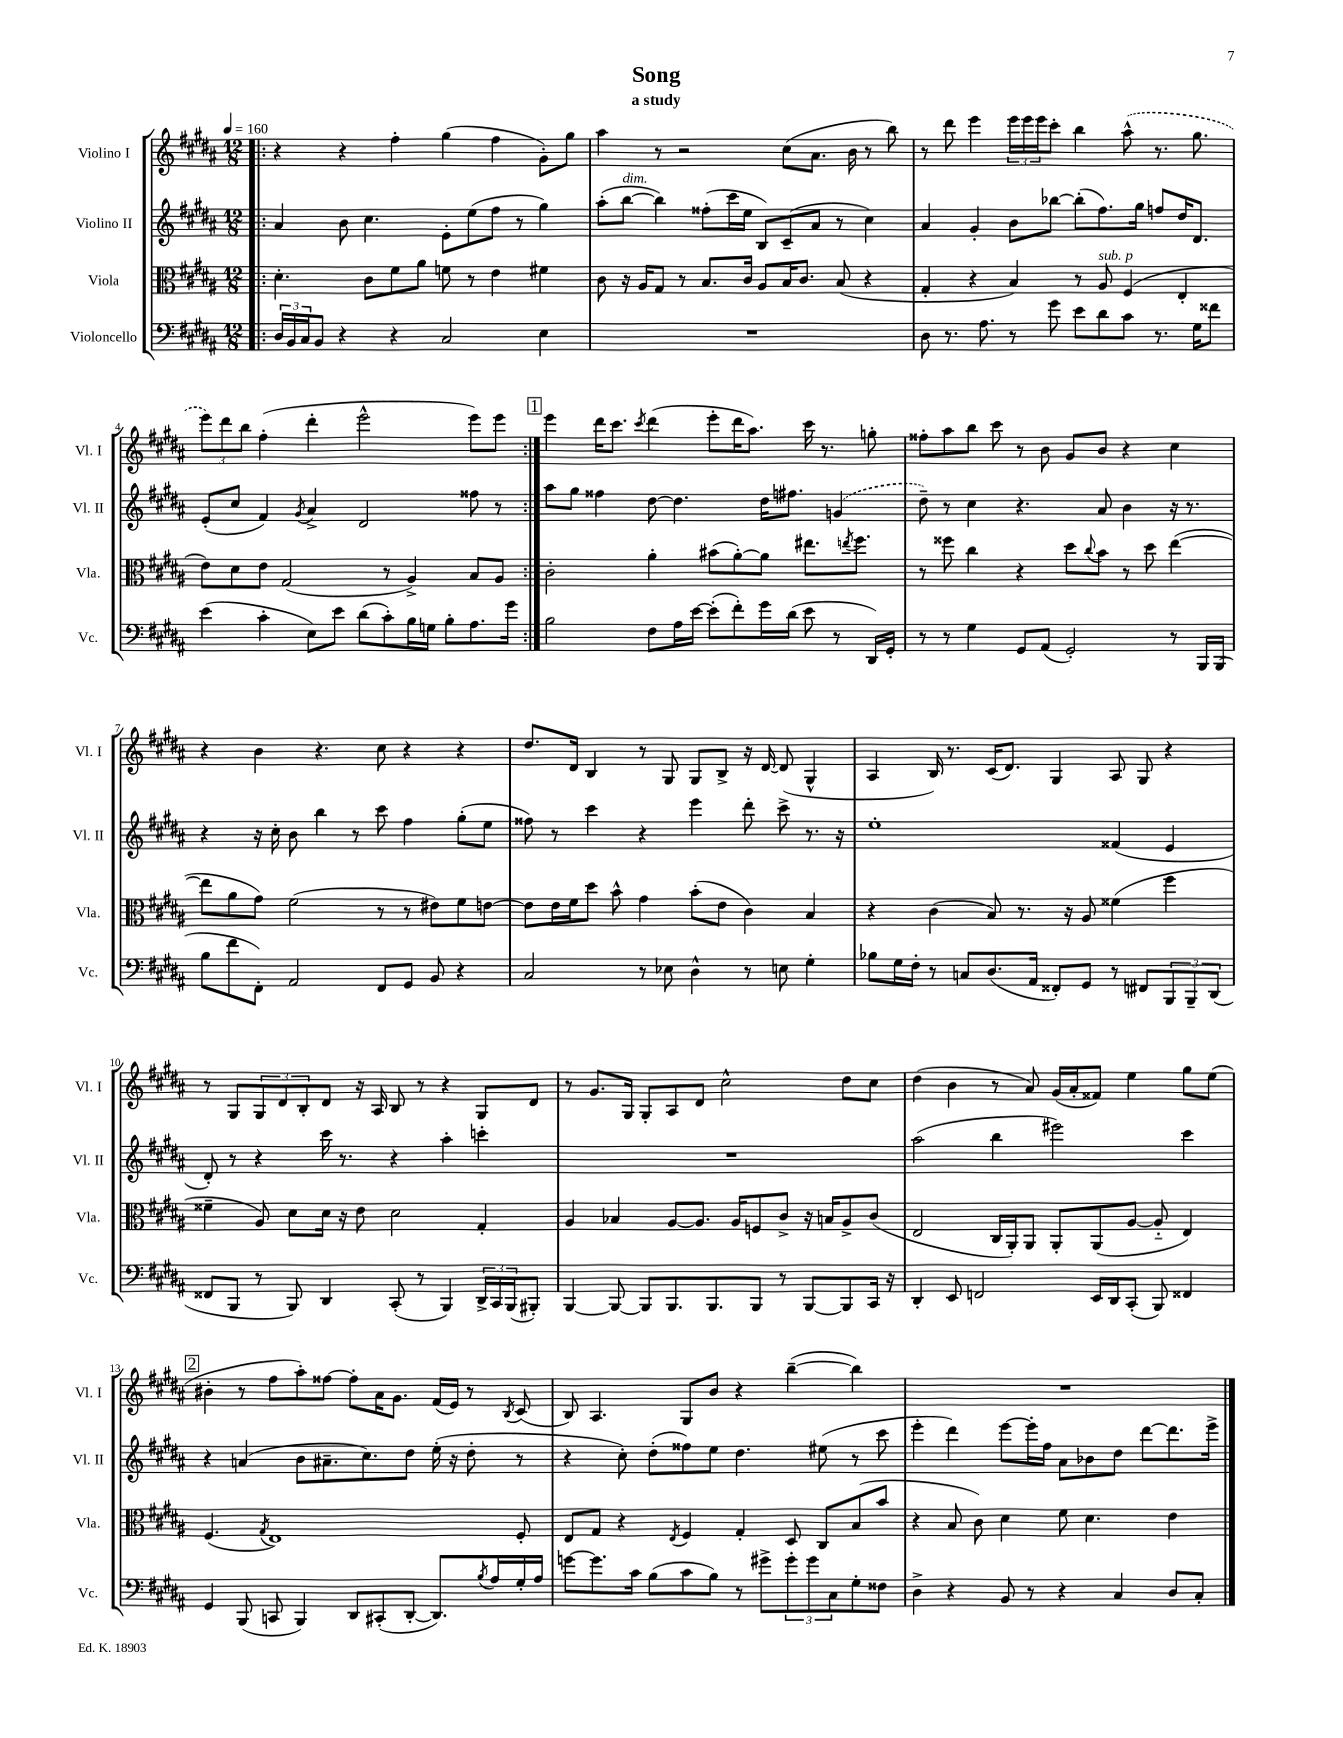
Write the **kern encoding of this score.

**kern	**kern	**kern	**kern
*part4	*part3	*part2	*part1
*staff4	*staff3	*staff2	*staff1
*I"Violoncello	*I"Viola	*I"Violino II	*I"Violino I
*I'Vc.	*I'Vla.	*I'Vl. II	*I'Vl. I
*clefF4	*clefC3	*clefG2	*clefG2
*k[f#c#g#d#a#]	*k[f#c#g#d#a#]	*k[f#c#g#d#a#]	*k[f#c#g#d#a#]
*M12/8	*M12/8	*M12/8	*M12/8
*MM160	*MM160	*MM160	*MM160
=1!|:	=1!|:	=1!|:	=1!|:
24D#/LL	4.d#'\	4a#/	4r
24BB/	.	.	.
24C#/J	.	.	.
8BB/J	.	.	.
4r	.	8b\	4r
.	8c#\L	4.cc#\	.
4r	8f#\	.	4ff#'\
.	8a#\J	.	.
2C#/	8fn\	8e'\L	(4gg#\
.	8r	(8ee\	.
.	4e\	8ff#\J	4ff#\
.	.	8r	.
4E\	4f#X\	4gg#\)	8g#'\L)
.	.	.	8gg#\J
=2	=2	=2	=2
1.r	8c#\	(8aa#'\L	4aa#\
!	!	!LO:TX:a:i:t=dim.	!
.	16r	[8bb\J	.
.	16A#/KL	.	.
.	8G#/J	4bb\])	8r
.	8r	.	2r
.	8.B/L	(8ff##X'\L	.
.	.	16ccc#\L	.
.	16c#/Jk	16ee\JJ	.
.	8A#/L	8B/L)	.
.	16B/K	(8c#~/	(8cc#\L
.	8.c#/J	.	.
.	.	8a#/J	8.a#\J
.	(8B/	8r	.
.	.	.	16b\
.	4r	4cc#\)	8r
.	.	.	8bb\)
=3	=3	=3	=3
8D#\	4G#'/	4a#/	8r
8.r	.	.	8ddd#\
.	4r	4g#'/	4eee\
8.A#\	.	.	.
8r	4B/)	8b\L	24eee\LL
.	.	.	24eee\
.	.	.	24eee\J
8g#\	.	[8bb-X\J	8ccc#'\J
8e\L	8r	(8bb-'\L]	4bb\
!	!LO:TX:a:i:t=sub. p	!	!
8d#\	8A#/	8.ff#\)	.
8c#\J	(4F#/	.	(8aa#^^\
.	.	16gg#\Jk	.
8.r	.	8ffn/L	8.r
.	4E'/	16dd#/K	.
16G#\KL	.	8.d#/J	8.gg#\
8f##X\J	.	.	.
!!LO:LB:g=z
=4	=4	=4	=4
(4e\	8e\L)	(8e'/L	12eee\L)
.	.	.	12ddd#\
.	8d#\	8cc#/J	.
.	.	.	12bb\J
4c#'\	8e\J	4f#/)	(4ff#'\
.	(2G#/	.	.
.	.	8qg#/	.
8E\L)	.	4a#^/	4ddd#'\
8e\J	.	.	.
(8d#\L	.	2d#/	2eee^^\
8c#'\)	8r	.	.
16B\L	4A#^/)	.	.
16Gn\JJ	.	.	.
8B'\L	.	.	.
8.A#\	8B/L	8ff##X\	8eee\L)
.	8A#/J	8r	8eee\J
16g#\Jk	.	.	.
!!LO:REH:place=s1:t=1
=5:|!	=5:|!	=5:|!	=5:|!
2B\	2c#'\	8aa#\L	4eee\
.	.	8gg#\J	.
.	.	4ff##X\	16ddd#\KL
.	.	.	8.ccc#\J
.	.	.	8qccc#/
8F#\L	4a#'\	[8dd#\	(4ddd#\
16A#\L	.	4.dd#\]	.
[16e\JJ	.	.	.
(8e'\L]	(8b#X\L	.	8eee'\L
8f#'\)	[8a#'\)	.	16ddd#\K
.	.	.	8.aa#\J)
16g#\L	8a#\J]	16dd#\KL	.
(16d#\JJ	.	8.ff#X\J	.
8e\	8.ee#X\L	.	16ccc#\
.	.	.	8.r
8r	.	(4gn/	.
.	8qeen/	.	.
.	8.ff#\J	.	.
16DD#/LL)	.	.	8ggn'\
16GG#'/JJ	.	.	.
=6	=6	=6	=6
8r	8r	8dd#~\)	8ff##X'\L
8r	8ff##X\	8r	8aa#\
4G#\	4cc#\	4cc#\	8bb\J
.	.	.	8ccc#\
8GG#/L	4r	4.r	8r
(8AA#/J	.	.	8b\
2GG#'/)	8dd#\L	.	8g#/L
.	8qqcc#/	.	.
.	8b\J	8a#/	8b/J
.	8r	4b\	4r
.	8dd#\	.	.
8r	([4ee\	16r	4cc#\
.	.	8.r	.
16BBB/LL	.	.	.
(16BBB/JJ	.	.	.
!!LO:LB:g=z
=7	=7	=7	=7
8B\L	8ee\L]	4r	4r
8f#\	8a#\	.	.
8FF#'\J)	8g#\J)	16r	4b\
.	.	16cc#'\	.
2AA#/	(2f#\	8b\	.
.	.	4bb\	4.r
.	.	8r	.
8FF#/L	8r	8ccc#\	8cc#\
8GG#/J	8r	4ff#\	4r
8BB/	8e#X\L)	.	.
4r	8f#\	(8gg#'\L	4r
.	[8en\J	8ee\J	.
=8	=8	=8	=8
2C#/	8e\L]	8ff##X\)	8.dd#/L
.	16e\L	8r	.
.	16f#\J	.	16d#/Jk
.	8dd#\J	4ccc#\	4B/
.	8b^^\	.	.
8r	4g#\	4r	8r
8E-X\	.	.	8G#/
4D#^^\	(8b'\L	4eee\	8G#/L
.	8e\J	.	8B^/J
8r	4c#\)	8ddd#'\	16r
.	.	.	[16d#/
8En\	.	8ccc#^\	(8d#/]
4G#'\	4B/	8.r	4G#^^/
.	.	16r	.
=9	=9	=9	=9
8B-X\L	4r	1ee'	4A#/
16G#\L	.	.	.
16F#'\JJ	.	.	.
8r	(4c#\	.	16B/)
.	.	.	8.r
8Cn/L	.	.	.
(8.D#/	8B/)	.	(16c#/KL
.	.	.	8.d#/J)
.	8.r	.	.
16AA#/Jk	.	.	.
8FF##X'/L)	.	.	4G#/
.	16r	.	.
8GG#/J	8A#/	.	.
8r	(4f##X\	(4f##X/	8A#/
8FF#X/L	.	.	8G#/
12BBB/	4ff#\	4e/	4r
12BBB~/	.	.	.
(12DD#/J	.	.	.
!!LO:LB:g=z
=10	=10	=10	=10
8FF##X/L	4f##X~\	8d#'/)	8r
8BBB/J	.	8r	8G#/L
8r	8A#/)	4r	12G#/
.	.	.	12d#/
8BBB/)	8d#\L	.	.
.	.	.	12B'/
4DD#/	16d#\Jk	16ccc#\	8d#/J
.	16r	8.r	.
.	8e\	.	16r
.	.	.	16A#/
(8CC#'/	2d#\	4r	8B/
8r	.	.	8r
4BBB/)	.	4aa#'\	4r
24DD#^/LL	4G#'/	4cccn'\	8G#/L
24CC#/	.	.	.
(24BBB/J	.	.	.
8BBB#X'/J)	.	.	8d#/J
=11	=11	=11	=11
[4BBB/	4A#/	1.r	8r
.	.	.	8.g#/L
8BBB/_	4B-X/	.	.
.	.	.	16G#/Jk
8BBB/L]	.	.	8G#'/L
8.BBB/	[8A#/L	.	8A#/
.	8.A#/J]	.	8d#/J
8.BBB/	.	.	.
.	.	.	2cc#^^\
.	16A#/KL	.	.
8BBB/J	8Fn/	.	.
8r	8c#^/J	.	.
[8BBB/L	16r	.	.
.	16Bn/KL	.	.
8BBB/]	8A#^/	.	8dd#\L
16CC#/Jk	(8c#/J	.	8cc#\J
16r	.	.	.
=12	=12	=12	=12
4DD#'/	2E/	(2aa#\	(4dd#\
8EE/	.	.	4b\
2FFn/	.	.	.
.	16C#/LL	4bb\	8r
.	16AA#'/J)	.	.
.	8AA#/J	.	8a#/)
.	8AA#'/L	2eee#X\)	(16g#/LL
.	.	.	16a#'/J
16EE/LL	(8AA#/	.	8f##X/J)
16DD#/J	.	.	.
(8CC#'/J	[8A#/J	.	4ee\
8BBB/)	8A#/]	.	.
4FF##X/	4E/)	4ccc#\	8gg#\L
.	.	.	(8ee\J
!!LO:LB:g=z
!!LO:REH:place=s1:t=2
=13	=13	=13	=13
4GG#/	(4.F#/	4r	4b#X'\
(8BBB/	.	(4an/	8r
.	8qG#/	.	.
8CCn/	1E)	.	8ff#\L
4BBB/)	.	8b\L	8aa#'\)
.	.	8.a#X~\	[8ff##X\J
8DD#/L	.	.	8ff##'\L]
.	.	8.cc#\)	.
(8CC#X'/	.	.	16a#\K
.	.	.	8.g#\J
[8DD#'/J	.	8dd#\J	.
8.DD#/L])	.	(16ee'\	(16f#/LL
.	.	16r	16e/JJ)
.	.	8dd#'\	8r
8qB/	.	.	.
16A#/L	.	.	.
.	.	.	8qB/
16G#'/	8F#'/	8r	(8c#/
16A#/JJ	.	.	.
=14	=14	=14	=14
[8gn\L	8E/L	4r	8B/)
8.g\]	8G#/J	.	4.A#/
.	4r	8cc#'\)	.
16c#\Jk	.	.	.
(8B\L	.	(8dd#'\L	.
.	8qE/	.	.
8c#\	4F#/	8ff##X\)	8G#/L
8B\J)	.	8ee\J	8b/J
8r	4G#'/	4.dd#\	4r
8g#X^\L	.	.	.
12g#'\	8D#/	.	([4bb~\
12g#\	.	.	.
.	8C#/L	(8ee#X\	.
12C#\	.	.	.
8G#'\	(8B/	8r	4bb\])
8F##X\J	8b/J	8ccc#\	.
=15	=15	=15	=15
4D#^\	4r	4eee'\	1.r
4r	8B/	4ddd#\)	.
.	8c#\)	.	.
8BB/	4d#\	[8eee\L	.
8r	.	16eee'\L]	.
.	.	16ff#\JJ	.
4r	8f#\	8a#\L	.
.	4.d#\	8b-X\	.
4C#/	.	8dd#\J	.
.	.	[8ddd#\L	.
8D#/L	4e\	8.ddd#\]	.
8C#'/J	.	.	.
.	.	16eee^\Jk	.
==	==	==	==
*-	*-	*-	*-
